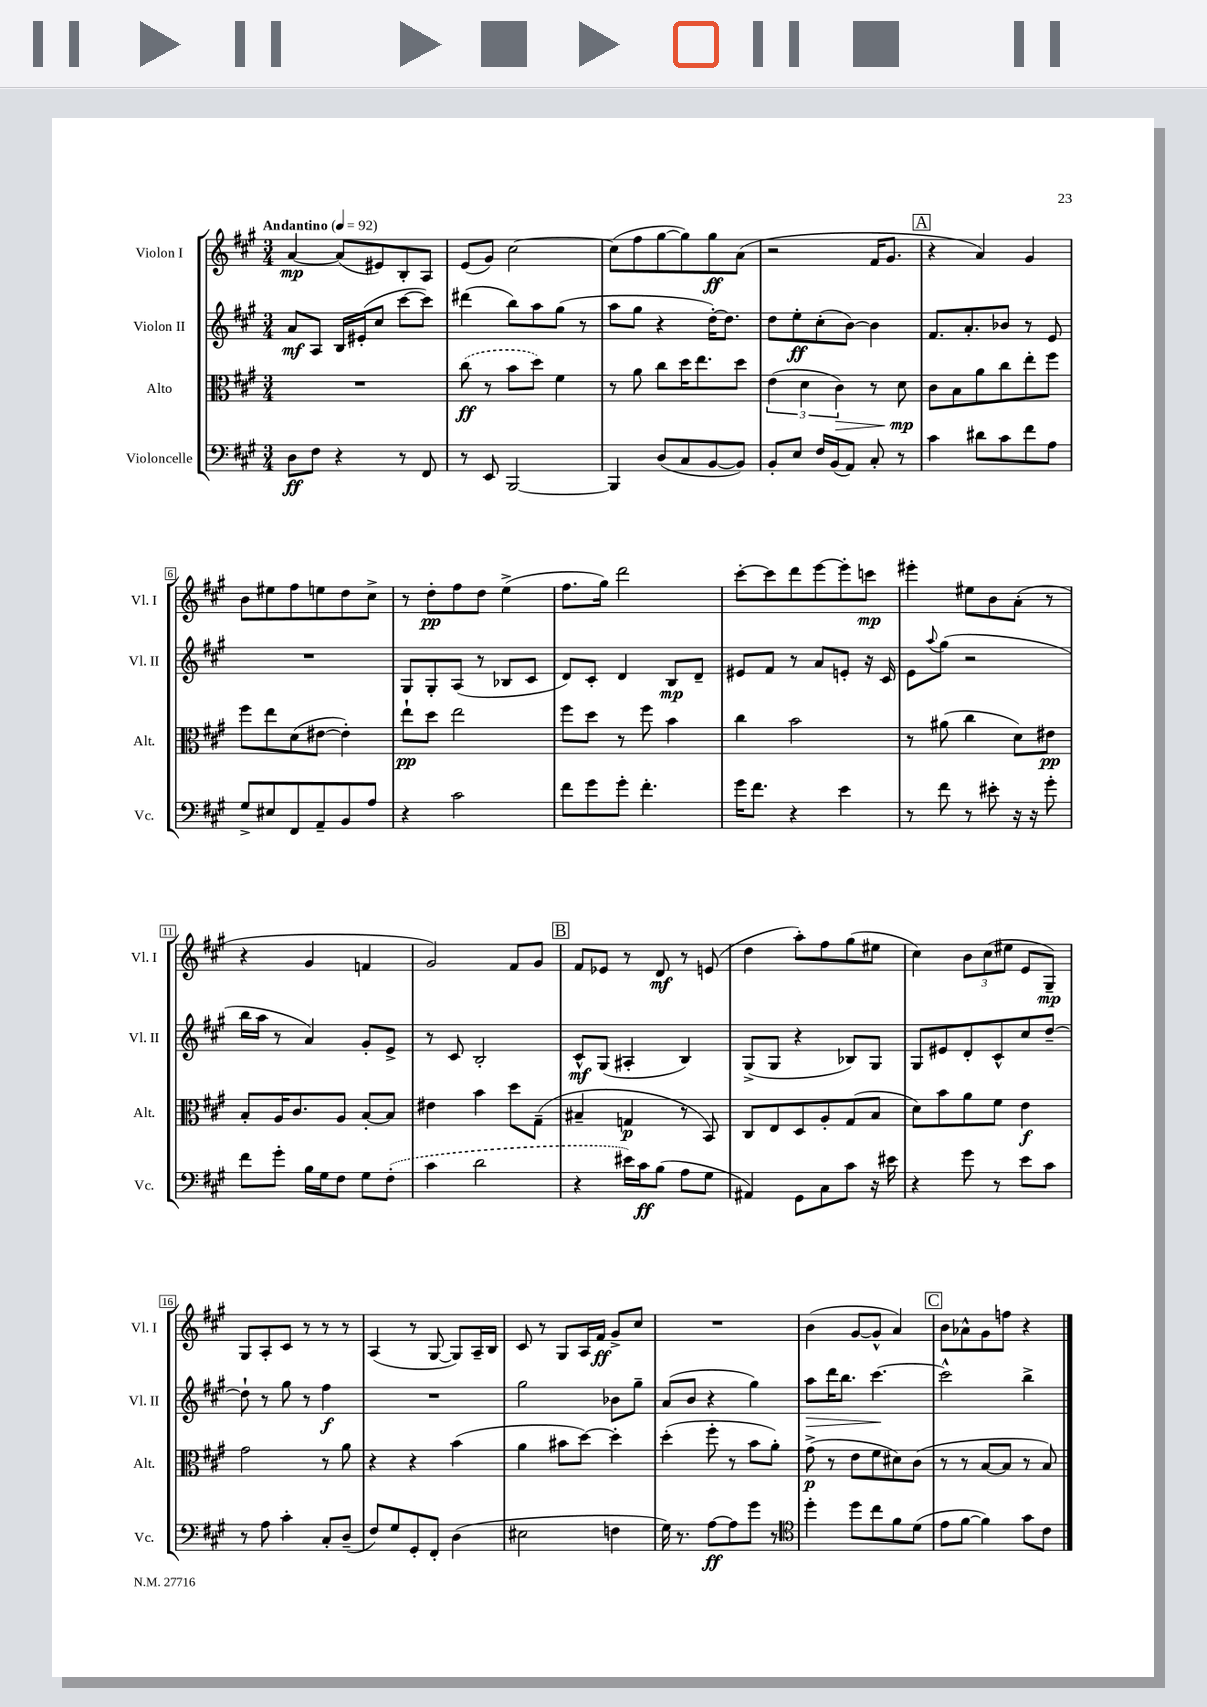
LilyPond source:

<<
\new StaffGroup <<
\new Staff = "s0" \with { instrumentName = "Violon I" shortInstrumentName = "Vl. I" } {
    \clef treble \key a \major \numericTimeSignature \time 3/4 \tempo "Andantino" 4 = 92
    a'4~\mp a'8( eis'8) b8-. a8 |
    e'8( gis'8) cis''2~ |
    cis''8( fis''8 gis''8~ gis''8) gis''8\ff a'8( |
    r2 fis'16 gis'8. |
    \mark \markup { \box "A" } r4 a'4) gis'4 |
    b'8 eis''8 fis''8 e''8 d''8 cis''8-> |
    r8 d''8-.\pp fis''8 d''8 e''4->( |
    fis''8. gis''16) d'''2 |
    cis'''8~-. cis'''8 d'''8 e'''8~ e'''8-. c'''8\mp |
    eis'''4-. eis''8 b'8 a'8-.( r8 |
    r4 gis'4 f'4 |
    gis'2) fis'8 gis'8 |
    \mark \markup { \box "B" } fis'8 ees'8 r8 d'8\mf r8 e'8( |
    d''4 a''8-.) fis''8 gis''8( eis''8 |
    cis''4) \tuplet 3/2 { b'8 cis''8( eis''8 } e'8 gis8--\mp) |
    gis8 a8-. cis'8 r8 r8 r8 |
    a4( r8 gis8~ gis8) a16-- b16 |
    cis'8 r8 gis8 a16 fis'16\ff gis'8-> cis''8 |
    R2. |
    b'4( gis'8~ gis'8-^ a'4) |
    \mark \markup { \box "C" } b'8 aes'8-^ gis'8 f''8 r4 \bar "|." |
}
\new Staff = "s1" \with { instrumentName = "Violon II" shortInstrumentName = "Vl. II" } {
    \clef treble \key a \major \numericTimeSignature \time 3/4
    a'8\mf a8 b16 eis'16-.( cis''8 cis'''8~ cis'''8) |
    dis'''4( b''8) a''8 gis''8( r8 |
    a''8 gis''8 r4 d''16~-.) d''8. |
    d''8 e''8-.\ff cis''8-.( b'8~) b'4 |
    \mark \markup { \box "A" } fis'8. a'8.-. bes'8 r8 e'8 |
    R2. |
    gis8 gis8-. a8( r8 bes8 cis'8 |
    d'8) cis'8-. d'4 b8\mp d'8-- |
    eis'8 fis'8 r8 a'8 e'8-. r16 cis'16 |
    e'8 \appoggiatura { a''8 } gis''8( r2 |
    b''16 a''16 r8 a'4) gis'8-. e'8-> |
    r8 cis'8 b2-. |
    \mark \markup { \box "B" } cis'8-^\mf gis8( ais4-. b4) |
    gis8->( gis8 r4 bes8) gis8 |
    gis8 eis'8 d'8-. cis'8-^ cis''8 d''8~-- |
    d''8-! r8 gis''8 r8 fis''4\f |
    R2. |
    gis''2 bes'8 gis''8-- |
    a'8( b'8 r4 gis''4) |
    a''8\> d'''16 b''8. cis'''4.~\! |
    \mark \markup { \box "C" } cis'''2-^ b''4-> \bar "|." |
}
\new Staff = "s2" \with { instrumentName = "Alto" shortInstrumentName = "Alt." } {
    \clef alto \key a \major \numericTimeSignature \time 3/4
    R2. |
    \once \slurDashed cis''8\ff( r8 b'8 d''8) fis'4 |
    r8 a'8 cis''8 d''16 e''8. d''8 |
    \tuplet 3/2 { e'4( d'4 cis'4\>) } r8 d'8\mp\! |
    \mark \markup { \box "A" } cis'8 b8 a'8 cis''8 e''8-. fis''8 |
    fis''8 e''8 d'8( eis'8~ eis'4-.) |
    e''8-!\pp d''8 e''2 |
    fis''8 d''8 r8 fis''8 b'4 |
    cis''4 b'2 |
    r8 ais'8( cis''4 d'8) eis'8\pp |
    b8-. a16 cis'8. a8 b8~-. b8 |
    eis'4 b'4 d''8 gis8--( |
    \mark \markup { \box "B" } bis4-- g4\p r8 b,8) |
    cis8 e8 d8 a8-. gis8( b8 |
    d'8) b'8 a'8 fis'8 e'4\f |
    gis'2 r8 a'8 |
    r4 r4 b'4( |
    a'4 bis'8 d''8~) d''4-. |
    d''4-.( fis''8-. r8 b'8 a'8-.) |
    gis'8->\p( r8 e'8 fis'8 dis'8) cis'8( |
    \mark \markup { \box "C" } r8 r8 b8~ b8 r8 b8) \bar "|." |
}
\new Staff = "s3" \with { instrumentName = "Violoncelle" shortInstrumentName = "Vc." } {
    \clef bass \key a \major \numericTimeSignature \time 3/4
    d8\ff fis8 r4 r8 fis,8 |
    r8 e,8 b,,2~ |
    b,,4 d8( cis8 b,8~ b,8) |
    b,8-. e8 fis16 b,16( a,8) cis8-. r8 |
    \mark \markup { \box "A" } cis'4 dis'8 cis'8 fis'8 a8 |
    gis8-> eis8 fis,8 a,8-- b,8 a8 |
    r4 cis'2 |
    fis'8 gis'8 gis'8-. fis'4.-. |
    gis'16 fis'8. r4 e'4 |
    r8 fis'8 r8 eis'8-. r16 r16 gis'8-. |
    fis'8 gis'8-. b16 gis16 fis8 gis8 \once \slurDashed fis8-.( |
    cis'4 d'2 |
    \mark \markup { \box "B" } r4 eis'16) cis'16\ff b8( a8 gis8 |
    ais,4) gis,8 cis8 cis'8 r16 eis'16 |
    r4 gis'8 r8 e'8 cis'8 |
    r8 a8 cis'4-. cis8-. d8--( |
    fis8) gis8 gis,8-. fis,8-. d4( |
    eis2 f4 |
    gis16) r8. a8~\ff a8 gis'8 r8 |
    \clef tenor d''4-. d''8 cis''8 fis'8 d'8( |
    \mark \markup { \box "C" } e'8 fis'8~ fis'4) gis'8 cis'8 \bar "|." |
}
>>
>>
\layout { \context { \Score \override BarNumber.stencil = #(make-stencil-boxer 0.1 0.3 ly:text-interface::print) } }
